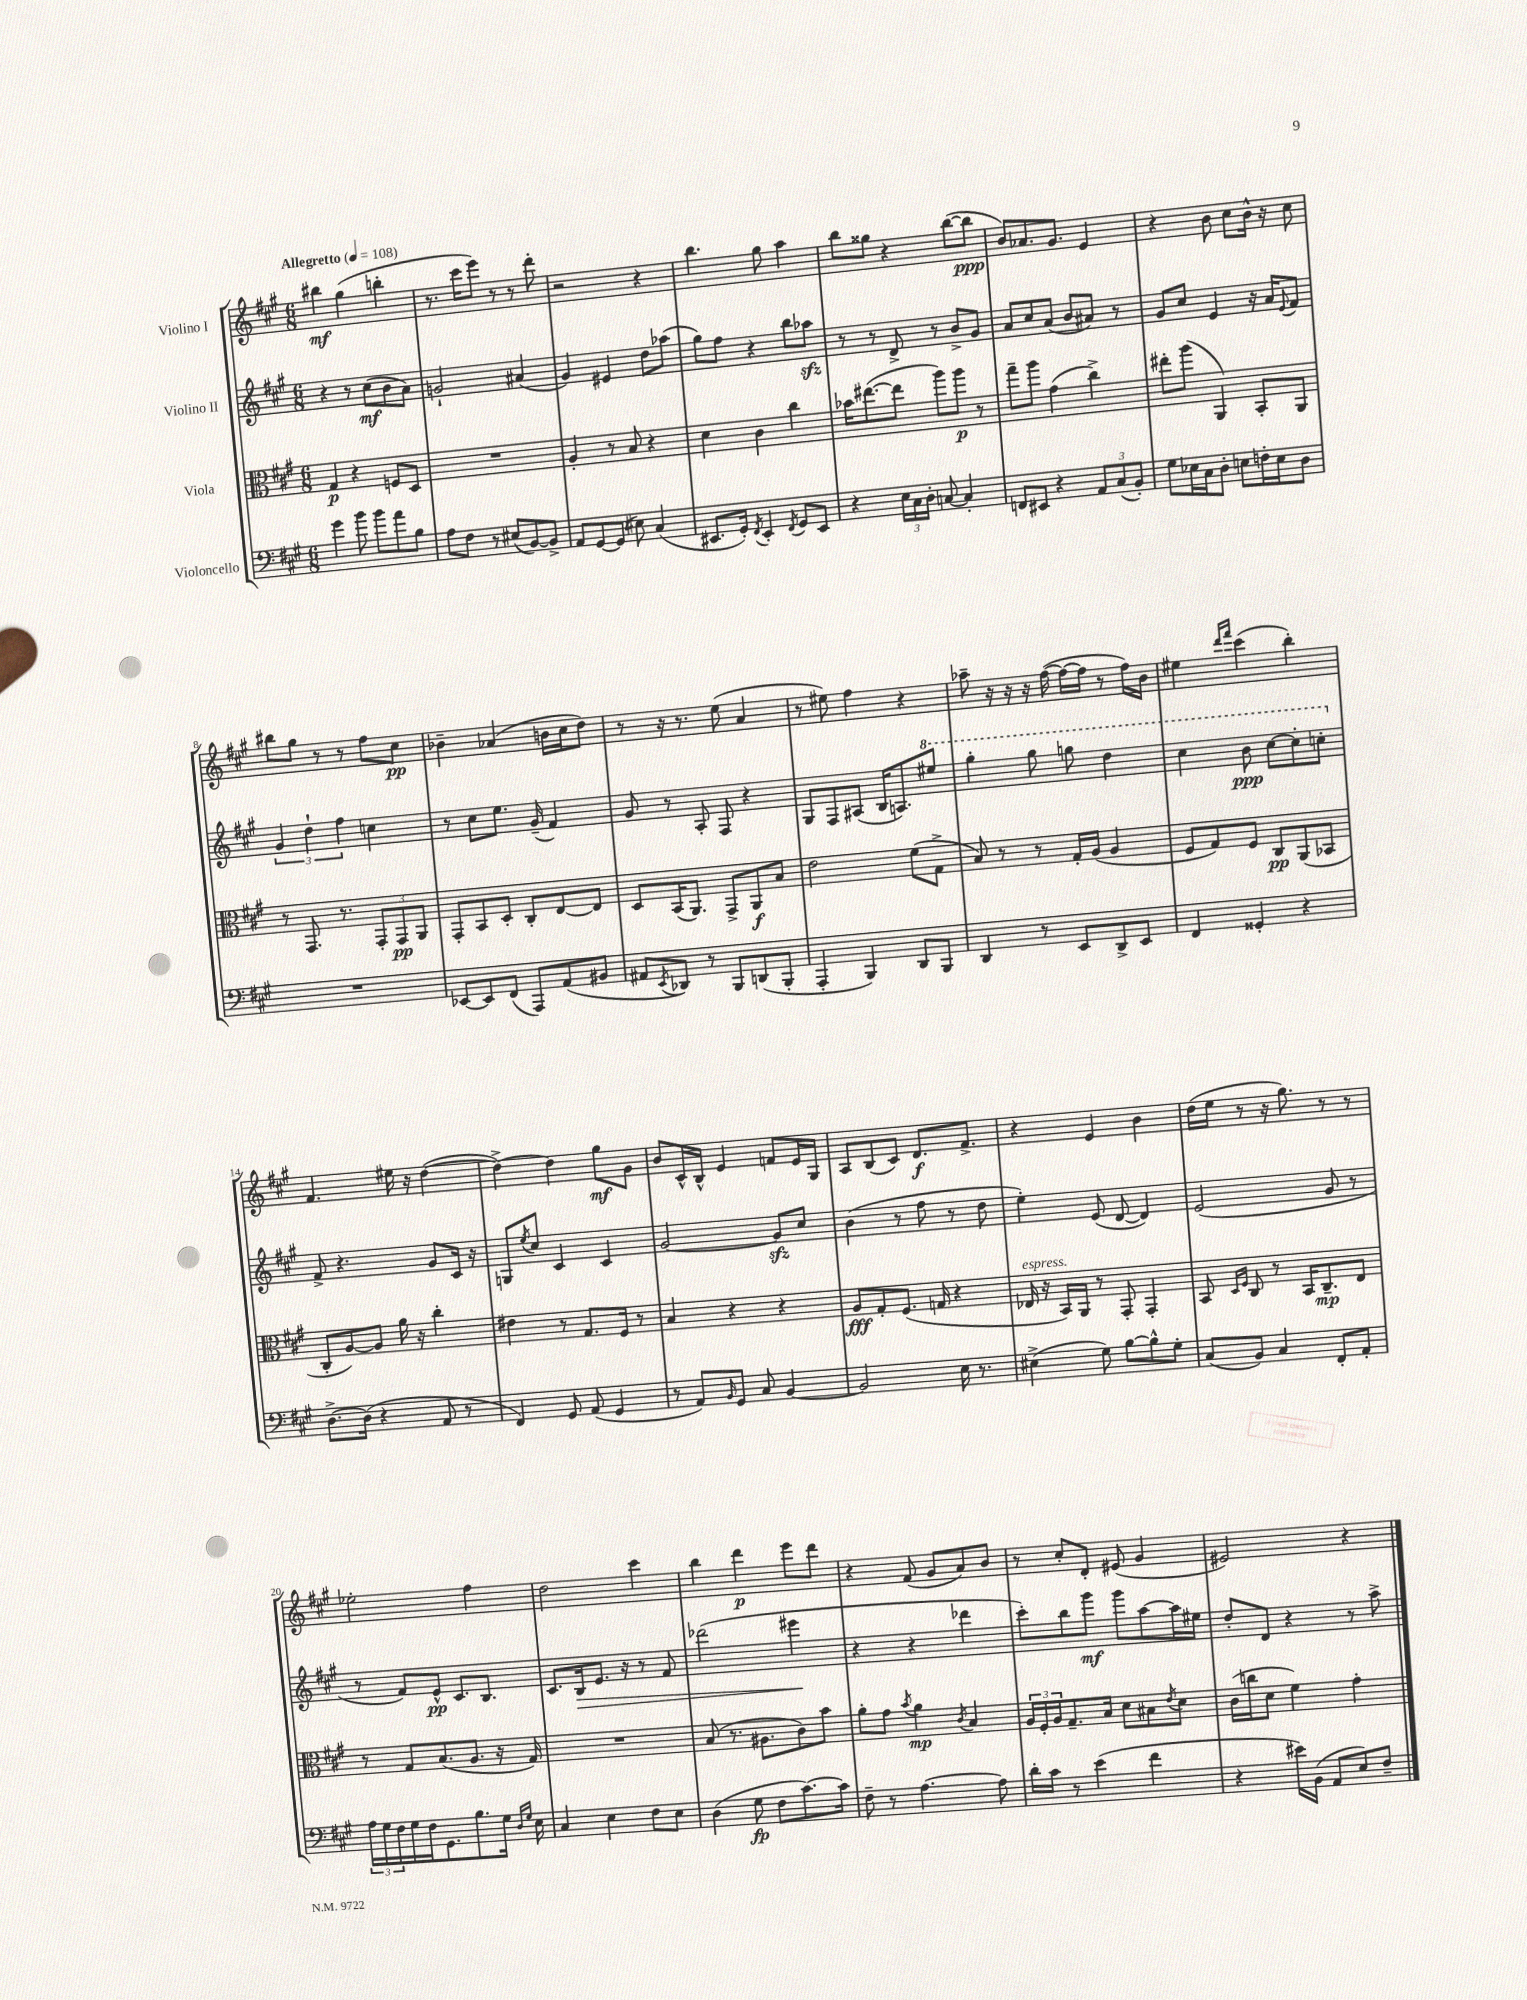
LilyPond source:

<<
\new StaffGroup <<
\new Staff = "s0" \with { instrumentName = "Violino I" } {
    \clef treble \key a \major \numericTimeSignature \time 6/8 \tempo "Allegretto" 4 = 108
    bis''4\mf gis''4( b''4-. |
    r8. cis'''16 e'''8) r8 r8 d'''8-. |
    r2 r4 |
    b''4. gis''8 a''4 |
    b''8 gisis''8 r4 b''8~( b''8\ppp |
    b'8) aes'8. gis'8. e'4 |
    r4 b'8 cis''8 b'16-^ r16 cis''8 |
    bis''8 gis''8 r8 r8 fis''8 cis''8\pp |
    bes'4-- aes'4( b'16 cis''16 d''8) |
    r8 r16 r8. e''8( a'4 |
    r8 eis''8) fis''4 r4 |
    aes''8-- r16 r16 r16 fis''16~( fis''16~ fis''16 r8 fis''16) b'16 |
    eis''4 \grace { d'''16 fis'''16 } cis'''4( b''4-.) |
    fis'4. eis''16 r16 d''4~( |
    d''4~->) d''4 gis''8\mf gis'8 |
    b'8 cis'16-^ b16-^ e'4 f'8 e'16 gis16 |
    a8 b8( cis'8) d'8.\f fis'8.-> |
    r4 e'4 b'4 |
    d''16( e''16 r8 r16 gis''8.) r8 r8 |
    ees''2-. fis''4 |
    d''2 cis'''4 |
    b''4 d'''4\p e'''8 d'''8 |
    r4 fis'8( gis'8 a'8) b'8 |
    r8 cis''8-. d'8-. eis'8( gis'4 |
    eis'2) r4 \bar "|." |
}
\new Staff = "s1" \with { instrumentName = "Violino II" } {
    \clef treble \key a \major \numericTimeSignature \time 6/8
    r4 r8 cis''8\mf( b'8 a'8) |
    g'2-! ais'4( |
    gis'4) eis'4 d''8 aes''8( |
    gis''8) fis''8 r4 b''8 aes''8\sfz |
    r8 r8 d'8-> r8 b'8-> gis'8 |
    a'8 cis''8 a'8( b'8 ais'8) r8 |
    gis'8 cis''8 e'4 r16 a'16 \appoggiatura { e'8 } fis'8 |
    \tuplet 3/2 { gis'4 d''4-! fis''4 } c''4 |
    r8 cis''8 e''8. gis'16--( fis'4) |
    gis'8 r8 a8-. fis8 r4 |
    gis8 fis8 ais8( b16 a8.) \ottava #1 eis'''8 |
    gis'''4-. gis'''8 g'''8 d'''4 |
    cis'''4 b''8\ppp cis'''8~ cis'''8-. c'''8-. \ottava #0 |
    fis'8-> r4. gis'8 cis'16 r16 |
    g8 \acciaccatura { e''8 } cis''8 cis'4 cis'4 |
    gis'2~ gis'8\sfz cis''8 |
    b'4( r8 fis''8 r8 d''8 |
    e''4-.) e'8( d'8~ d'4) |
    e'2( gis'8 r8 |
    r8 fis'8) e'8-^\pp cis'8. b8. |
    cis'8. b16\> e'8. r16 r8 fis'8 |
    des'''2( eis'''4\! |
    r4 r4 des'''4 |
    cis'''8-.) b''8 gis'''8\mf gis'''8 a''8~ a''16 eis''16 |
    d''8-. d'8 r4 r8 a''8-> \bar "|." |
}
\new Staff = "s2" \with { instrumentName = "Viola" } {
    \clef alto \key a \major \numericTimeSignature \time 6/8
    gis4\p r4 f8 d8 |
    R2. |
    a4-. r8 b8 r4 |
    d'4 cis'4 cis''4 |
    bes'16 eis''8.~( eis''8 a''8) a''8\p r8 |
    gis''8-- a''8 gis'4( cis''4->) |
    eis''8-. a''8( a,4) b,8-. a,8 |
    r8 gis,8. r8. \tuplet 3/2 { gis,8-. gis,8\pp a,8 } |
    gis,8-. b,8 d8-. cis8-. e8~ e8 |
    d8 b,16( a,8.) gis,8-> a,8\f b8 |
    e'2 fis'8( gis8-> |
    b8) r8 r8 gis16-. a16( a4 |
    fis8 gis8) fis8 cis8\pp a,8( bes,8 |
    cis8-. a8~) a8 a'16 r16 cis''4-. |
    eis'4 r8 gis8. fis16 r8 |
    b4 r4 r4 |
    a8\fff gis8-. fis8.( g16 r4 |
    ees16^\markup { \italic "espress." } r16 b,16) a,16 r8 gis,8-. gis,4-. |
    b,8 \grace { d16 fis16 } cis8 r8 b,16 cis8.--\mp e8 |
    r8 gis8 b8.( a8. r16 gis16) |
    R2. |
    b8( r8. ais8. cis'8) b'8 |
    a'8-. gis'8 \acciaccatura { b'8 } a'4\mp \acciaccatura { cis'8 } b4 |
    \tuplet 3/2 { a16 fis16-. a16 } gis8.-- b16 d'8 bis8 \acciaccatura { e'8 } d'8 |
    cis'16( c''16 d'8 fis'4) gis'4-. \bar "|." |
}
\new Staff = "s3" \with { instrumentName = "Violoncello" } {
    \clef bass \key a \major \numericTimeSignature \time 6/8
    gis'4 b'8 b'8 a'8 b8 |
    a8 fis8 r8 eis8( b,8~) b,8-> |
    a,8 gis,8~ gis,8( eis8) cis4( |
    eis,8. gis,16-.) \acciaccatura { fis,8 } eis,4-. \acciaccatura { fis,8 } gis,8 eis,8 |
    r4 \tuplet 3/2 { e16 cis16 d16-. } c8~ c4-. |
    f,8 eis,8 r4 \tuplet 3/2 { a,8 cis8( b,8-.) } |
    gis8 ees16 cis16 d8-. e8 f16-. e16 d8 |
    R2. |
    ees,8~ ees,8 fis,8( a,,8) a,8( bis,8 |
    ais,8 \acciaccatura { e,8 } des,8) r8 b,,8 d,8( b,,8-. |
    a,,4-. b,,4) d,8 b,,8 |
    d,4 r8 e,8 d,8-> e,8 |
    fis,4 gisis,4-. r4 |
    d8.~-> d16( r4 a,8 r8 |
    fis,4) gis,8 a,8( gis,4 |
    r8 a,8) \grace { b,16 } gis,8 cis8 b,4~ |
    b,2 e16 r8. |
    eis4->( gis8) b8~ b8-^ gis8-. |
    cis8( b,8) cis4 fis,8-. a,8-. |
    \tuplet 3/2 { a16 gis16 fis16 } gis16 fis16 gis,8. b8. gis16 \grace { d16 gis16 } e16 |
    cis4 e4 fis8 e8 |
    d4( gis8\fp fis8 cis'8.~) cis'16 |
    fis8-- r8 a4.~ a8 |
    d'16-. cis'16 r8 e'4( fis'4 |
    r4 eis'16) b,16( a,8 e8) fis8-- \bar "|." |
}
>>
>>
